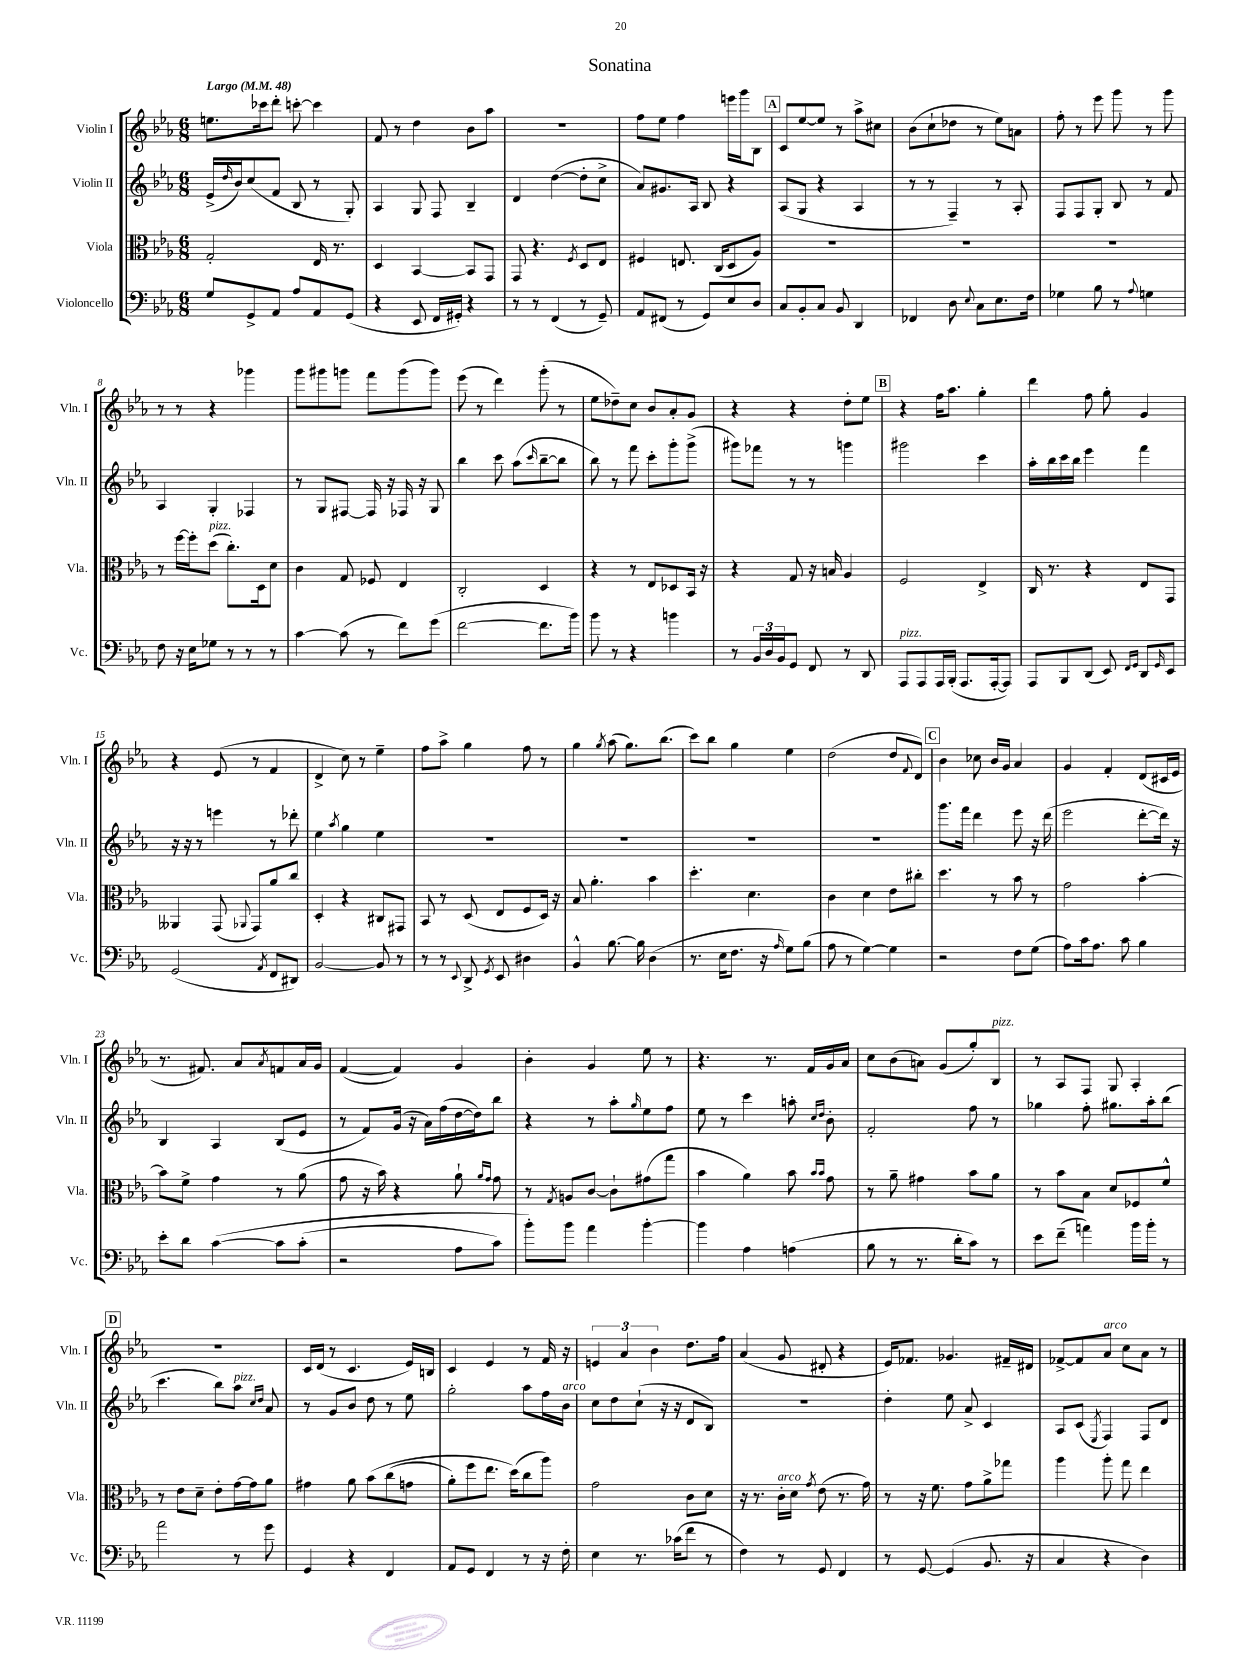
\header { title = "Sonatina" }
<<
\new StaffGroup <<
\new Staff = "s0" \with { instrumentName = "Violin I" shortInstrumentName = "Vln. I" } {
    \clef treble \key ees \major \numericTimeSignature \time 6/8 \tempo "Largo" 4 = 48
    e''8. ces'''16 d'''8-. c'''8~-. c'''4 |
    f'8 r8 d''4 bes'8 aes''8 |
    R2. |
    f''8 ees''8 f''4 e'''16 g'''16 bes8 |
    \mark \markup { \box "A" } c'8 ees''8~ ees''8 r8 aes''8-> cis''8 |
    bes'8( c''8-! des''8 r8 ees''8) a'8 |
    f''8-. r8 ees'''8 g'''8 r8 g'''8 |
    r8 r8 r4 ges'''4 |
    g'''8 gis'''8 g'''8 f'''8 g'''8( g'''8) |
    ees'''8( r8 d'''4) g'''8-.( r8 |
    ees''8 des''8--) c''8 bes'8 aes'8-. g'8 |
    r4 r4 d''8-. ees''8 |
    \mark \markup { \box "B" } r4 f''16 aes''8. g''4-. |
    d'''4 f''8 g''8-. g'4 |
    r4 ees'8( r8 f'4 |
    d'4-> c''8) r8 ees''4-- |
    f''8 aes''8-> g''4 f''8 r8 |
    g''4 \acciaccatura { g''8 } aes''8( g''8.) bes''8.( |
    c'''8) bes''8 g''4 ees''4 |
    d''2( d''8 \appoggiatura { f'8 } d'8) |
    \mark \markup { \box "C" } bes'4 ces''8 bes'16 g'16 aes'4 |
    g'4 f'4-. d'8( cis'16 ees'16 |
    r8. fis'8.) aes'8 \acciaccatura { aes'8 } f'8 aes'16 g'16 |
    f'4~( f'4) g'4 |
    bes'4-. g'4 ees''8 r8 |
    r4. r8. f'16 g'16 aes'16 |
    c''8 bes'8( a'8) g'8( g''8-.) bes8^\markup { \italic "pizz." } |
    r8 aes8 f8 g8 aes4-. |
    \mark \markup { \box "D" } R2. |
    c'16 d'16( r8 c'4. ees'16) b16 |
    c'4 ees'4 r8 f'16 r16 |
    \tuplet 3/2 { e'4 aes'4 bes'4 } d''8. f''16 |
    aes'4( g'8 dis'8-. r4 |
    ees'16) fes'8. ges'4. fis'16-- dis'16 |
    fes'8~-> fes'8 aes'8^\markup { \italic "arco" } c''8 aes'8 r8 \bar "|." |
}
\new Staff = "s1" \with { instrumentName = "Violin II" shortInstrumentName = "Vln. II" } {
    \clef treble \key ees \major \numericTimeSignature \time 6/8
    ees'16->( \grace { d''16 } bes'16) c''8( f'8 bes8 r8 g8-.) |
    aes4 g8 f8 bes4-- |
    d'4 d''4~( d''8-. c''8-> |
    aes'8) gis'8. aes16 bes8 r4 |
    \mark \markup { \box "A" } aes8( g8 r4 aes4 |
    r8 r8 f4--) r8 aes8-. |
    f8 f8 g8-. bes8 r8 f'8 |
    aes4 g4-. fes4 |
    r8 g8 fis8~ fis16 r16 fes16 r16 g8 |
    bes''4 c'''8 aes''8( \grace { c'''16 } bes''8~-- bes''8 |
    bes''8) r8 f'''8 c'''8-. g'''8-. g'''8->( |
    gis'''8) fes'''8 r8 r8 g'''4 |
    \mark \markup { \box "B" } gis'''2 c'''4 |
    aes''16-. bes''16 c'''16 bes''16 ees'''4 f'''4 |
    r16 r16 r8 e'''4 r8 des'''8-. |
    ees''4 \acciaccatura { aes''8 } g''4 ees''4 |
    R2. |
    R2. |
    R2. |
    R2. |
    \mark \markup { \box "C" } g'''8. f'''16 d'''4 ees'''8 r16 d'''16( |
    ees'''2 d'''8~-. d'''16) r16 |
    bes4 aes4 bes8( ees'8 |
    r8 f'8) g'16( r16 aes'16) f''16( d''16~ d''16) bes''8 |
    r4 r8 aes''8-. \grace { g''16 } ees''8 f''8 |
    ees''8 r8 c'''4 a''8-. \grace { c''16 d''16 } bes'8-. |
    f'2-. f''8 r8 |
    ges''4 f''8-. gis''8. aes''16-. bes''8( |
    \mark \markup { \box "D" } c'''4. bes''8) aes''8^\markup { \italic "pizz." } \grace { c''16 d''16 } aes'8 |
    r8 g'8 bes'8 d''8 r8 ees''8 |
    g''2-. aes''8 f''16 bes'16^\markup { \italic "arco" } |
    c''8 d''8 c''8-!( r16 r16 d'8 bes8) |
    R2. |
    d''4-. ees''8 aes'8-> c'4 |
    aes8 c'8( \acciaccatura { ees8 } f4) f8 d'8 \bar "|." |
}
\new Staff = "s2" \with { instrumentName = "Viola" shortInstrumentName = "Vla." } {
    \clef alto \key ees \major \numericTimeSignature \time 6/8
    g2-. ees16 r8. |
    d4 bes,4~ bes,8 g,8 |
    g,8 r4. \acciaccatura { f8 } d8 ees8 |
    fis4 e8. c16( d8 aes8) |
    \mark \markup { \box "A" } R2. |
    R2. |
    R2. |
    r8 f''16~ f''16-. d''8^\markup { \italic "pizz." }( c''8.-.) d16 d'8 |
    c'4 g8 fes8 ees4 |
    c2-. d4 |
    r4 r8 ees8 des8 bes,16 r16 |
    r4 g8 r16 b16 aes4 |
    \mark \markup { \box "B" } f2 ees4-> |
    c16 r8. r4 ees8 g,8 |
    aeses,4 g,8( \appoggiatura { aes,8 } g,8) aes'8 c''8 |
    d4-. r4 cis8 gis,8 |
    bes,8 r8 d8( ees8 f8 d16) r16 |
    bes8 aes'4.-. bes'4 |
    d''4.-. d'4. |
    c'4 d'4 ees'8 cis''8-. |
    \mark \markup { \box "C" } d''4. r8 bes'8 r8 |
    g'2 bes'4~-. |
    bes'8 f'8-> g'4 r8 aes'8( |
    g'8 r16 bes'16) r4 aes'8-! \grace { aes'16 g'16 } g'8 |
    r8 \acciaccatura { g8 } a8 c'8~ c'8-! gis'8( g''8 |
    bes'4 aes'4) bes'8 \grace { bes'16 bes'16 } g'8 |
    r8 aes'8-- gis'4 bes'8 aes'8 |
    r8 bes'8 bes8 d'8 fes8 f'8-^ |
    \mark \markup { \box "D" } r8 ees'8 d'8-- ees'8-. g'16~ g'16 aes'8 |
    gis'4 aes'8 bes'8\( c''8( g'8 |
    aes'8-.) f''8 ees''8. d''16(\) c''8 aes''8) |
    g'2 c'8 d'8 |
    r16 r8. c'16-.^\markup { \italic "arco" } d'16 \acciaccatura { g'8 } ees'8( r8. g'16) |
    r8 r16 f'8. g'8 aes'8-> ges''8 |
    aes''4 aes''8-. g''8 ees''4 \bar "|." |
}
\new Staff = "s3" \with { instrumentName = "Violoncello" shortInstrumentName = "Vc." } {
    \clef bass \key ees \major \numericTimeSignature \time 6/8
    g8 g,8-> aes,8 aes8 aes,8 g,8( |
    r4 ees,8 f,16 gis,16-.) r4 |
    r8 r8 f,4( r8 g,8--) |
    aes,8 fis,8( r8 g,8) ees8 d8 |
    \mark \markup { \box "A" } c8 bes,8-. c8 bes,8 d,4 |
    fes,4 d8 \appoggiatura { ees8 } c8 ees8. f16 |
    ges4 bes8 r8 \appoggiatura { aes8 } g4 |
    f8 r16 ees16 ges8 r8 r8 r8 |
    c'4~ c'8( r8 f'8) g'8( |
    f'2~ f'8. bes'16) |
    bes'8 r8 r4 b'4 |
    r8 \tuplet 3/2 { bes,16 d16 bes,16 } g,8 f,8 r8 d,8 |
    \mark \markup { \box "B" } aes,,8^\markup { \italic "pizz." } aes,,8 aes,,16 bes,,16-.( aes,,8. aes,,16~-. aes,,8) |
    aes,,8 bes,,8 d,8( ees,8) \grace { f,16 g,16 } d,8 \grace { g,16 } ees,8 |
    g,2( \acciaccatura { aes,8 } f,8 dis,8) |
    bes,2~ bes,8 r8 |
    r8 r8 \appoggiatura { ees,8 } d,8-> \acciaccatura { g,8 } ees,8 dis4 |
    bes,4-^ bes8.~ bes16 d4( |
    r8. ees16 f8. r16 \grace { aes16 } g8) bes8( |
    aes8 r8 g4~) g4 |
    \mark \markup { \box "C" } r2 f8 g8( |
    aes8) c'16 aes8. c'8 bes4 |
    ees'8-. d'8 c'4~\( c'8 c'8-.( |
    r2 aes8 c'8) |
    bes'8-.\) bes'8 aes'4 bes'4~-. |
    bes'4 aes4 a4( |
    bes8 r8 r8. d'16-. c'8) r8 |
    ees'8 f'8--( a'4) bes'16 bes'16-. r8 |
    \mark \markup { \box "D" } aes'2 r8 g'8 |
    g,4 r4 f,4 |
    aes,8 g,8 f,4 r8 r16 f16-. |
    ees4 r8. ces'16( f'8 r8 |
    f4) r8 g,8 f,4 |
    r8 g,8~ g,4( bes,8. r16 |
    c4 r4 d4) \bar "|." |
}
>>
>>
